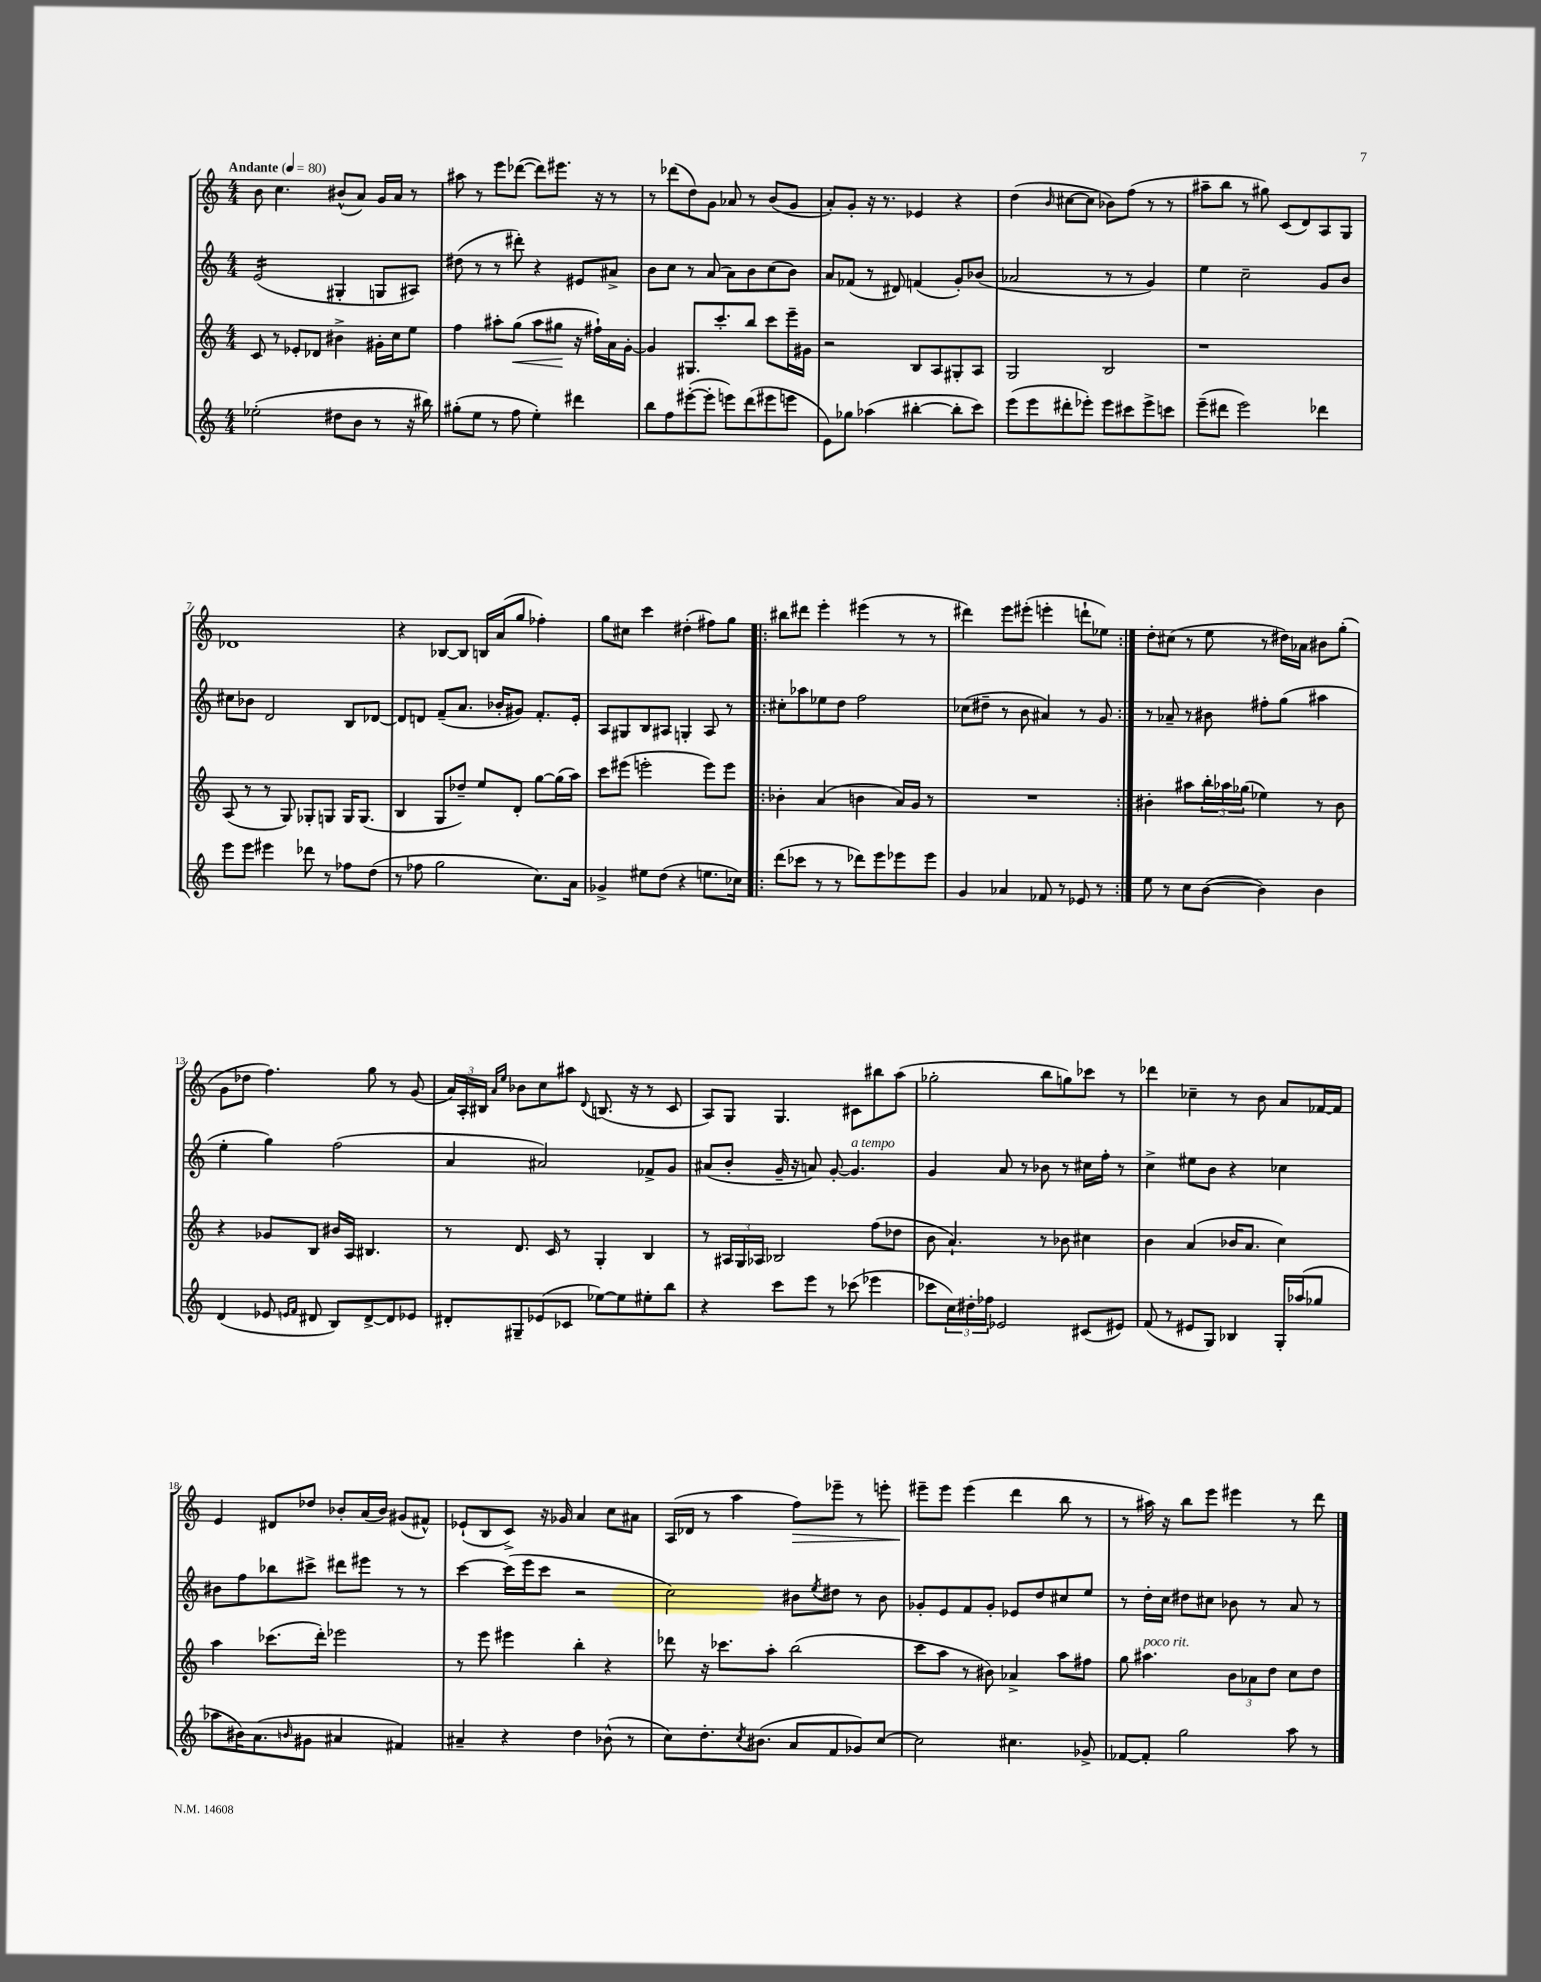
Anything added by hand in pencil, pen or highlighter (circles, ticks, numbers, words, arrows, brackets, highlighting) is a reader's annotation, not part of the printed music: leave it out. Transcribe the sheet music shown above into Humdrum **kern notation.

**kern	**kern	**kern	**kern
*staff4	*staff3	*staff2	*staff1
*clefG2	*clefG2	*clefG2	*clefG2
*k[]	*k[]	*k[]	*k[]
*M4/4	*M4/4	*M4/4	*M4/4
*MM80	*MM80	*MM80	*MM80
(2ee-'	8c	(2e	8b
.	8r	.	4.cc
.	8e-'	.	.
.	8d-	.	.
8dd#	4b#^	4G#'	(8b#^^
8b	.	.	8a)
8r	16g#'	8G	16g
.	16cc	.	16a
16r	8ee	8A#)	8r
16bb#)	.	.	.
=	=	=	=
(8gg#'	4ff	(8dd#	8aa#
8ee	.	8r	8r
8r	8aa#'	8r	8eee
8ff	(8gg	8ddd#')	([8ddd-
4ee')	8aa#	4r	8ddd-])
.	8gg#	.	8.eee#
4ddd#	16r	8e#	.
.	16ff#`)	.	16r
.	16a	8a#^	8r
.	[16g'	.	.
=	=	=	=
8bb	4g]	8b	8r
8ff	.	8cc	(8ddd-
([8eee#'	8.G#	8r	8dd)
8eee#']	.	(8a	8g
.	8.ccc'	.	.
8eee)	.	8a)	8a-
(8ddd	8bb	8b	8r
8eee#	8ccc	(8cc	(8b
8eee	16eee~	8b)	8g
.	16g#	.	.
=	=	=	=
8e)	2r	8a	8a')
8gg-	.	(8f-	8g'
(4aa-	.	8r	16r
.	.	.	8.r
.	.	8d#)	.
[4bb#'	8B	(4f	4e-
.	8A	.	.
8bb#']	8G#'	8g')	4r
8ccc)	8A	(8b-	.
=	=	=	=
(8eee	2G	2a-	(4dd
8eee	.	.	.
.	.	.	16qqb
8ddd#'	.	.	[8cc#
8eee-')	.	.	8cc#]
8eee-	2B	8r	8b-)
8ccc#	.	8r	(8ff
8eee-^	.	4g)	8r
8ccc	.	.	8r
=	=	=	=
(8eee~	1r	4ee	8aa#~
8ddd#	.	.	8bb
2eee)	.	2cc~	8r
.	.	.	8gg#)
.	.	.	(8c
.	.	.	8d)
4ddd-	.	8g	8A
.	.	8b	8G
=	=	=	=
8eee	(8A	8cc#	1d-
8eee	8r	8b-	.
4eee#	8r	2d	.
.	8G)	.	.
8ddd-	8G-'	.	.
8r	8G	.	.
8ff-	16G	8B	.
.	(8.G	.	.
(8dd	.	[8d-	.
=	=	=	=
8r	4B	8d-]	4r
8ff-	.	8d	.
2gg	8G	(8f~	[8B-
.	8dd-~)	8.a	8B-]
.	8ee	.	16B
.	.	16b-'	(16a
.	8d'	8g#)	8gg
8.cc)	[8gg	8.f'	4ff-')
.	(16gg]	.	.
16a	16aa)	16e'	.
=	=	=	=
4g-^	8ccc	8A	8gg
.	(8eee#	8G#	8cc#
8ee#	2eee'	8B	4ccc
(8dd	.	8A#	.
4r	.	4G'	(4dd#'
8.ee	8eee)	8A#	8ff#)
.	8eee	8r	8gg
16cc-)	.	.	.
=!|:	=!|:	=!|:	=!|:
(8ddd	4b-'	8cc#'	8bb#
8ccc-	.	8aa-	8ddd#
8r	(4a	8ee-	4eee'
8r	.	8dd	.
8ddd-)	4b	2ff	(4eee#
8eee	.	.	.
8eee-	16a)	.	8r
.	16g	.	.
8eee-	8r	.	8r
=	=	=	=
4g	1r	(8cc-	4ddd#)
.	.	8dd#~	.
4a-	.	8r	8eee
.	.	8b	(8eee#'
8f-	.	4a#)	4eee'
8r	.	.	.
8e-	.	8r	8ddd`
8r	.	8g	8ee-)
=:|!	=:|!	=:|!	=:|!
8ee	4b#'	8r	8dd'
8r	.	8a-~	(8cc#
8cc	8aa#	8r	8r
([8b	24bb'	8b#	8ee
.	24aa-	.	.
.	(24gg-	.	.
4b])	4ee-)	8ff#'	8r
.	.	(8gg	16dd#)
.	.	.	16a-
4b	8r	4aa#	8b#
.	8b#	.	(8gg'
=	=	=	=
(4d	4r	4ee'	8g
.	.	.	8dd-
8e-	8g-	4gg)	4.ff)
16qqe	.	.	.
16qqf	.	.	.
8d#	8B	.	.
8B)	16b#	(2ff	.
.	16A	.	.
[8d#^	4.B#	.	8gg
8d#]	.	.	8r
8e-	.	.	(8g
=	=	=	=
8d#'	8r	4a	24a)
.	.	.	24A'
.	.	.	24B#
.	.	.	16qqa
.	.	.	16qqee
8G#~	8.d	.	8b-
(8e-	.	2a#)	8cc
.	16c	.	.
8c-	8r	.	8aa#
.	.	.	8qqd
[8ee-)	4G'	.	(8.B
8ee-]	.	.	.
.	.	.	16r
8ee#'	4B	8f-^	8r
8bb	.	8g	8c
=	=	=	=
4r	8r	(8a#	8A)
.	24A#	8b'	8G
.	24G	.	.
.	24A-	.	.
8ccc	2B-	16g~	4.G
.	.	16r	.
8eee	.	8a)	.
8r	.	[8g'	.
(8ccc-	.	4.g]	8c#
4eee-	(8ff	.	8bb#
.	8dd-	.	(8aa
=	=	=	=
8ccc-	8b	4g	2gg-'
24cc)	4.a`)	.	.
24dd#'	.	.	.
24ff-	.	.	.
2e-	.	8a	.
.	.	8r	.
.	8r	8b-	8bb
.	8b-	8r	8gg)
(8c#	4cc#	16cc#	8ccc-
.	.	16ff'	.
8e#)	.	8r	8r
=	=	=	=
(8f	4b	4cc^	4ddd-
8r	.	.	.
8e#	(4a	8ee#	4cc-~
8G)	.	8b	.
4B-	16b-	4r	8r
.	8.a	.	.
.	.	.	8b
16G'	4cc)	4cc-	8a
(16aa-	.	.	.
8gg-	.	.	[16f-
.	.	.	16f-]
=	=	=	=
8aa-	4aa	8b#	4e
16b#)	.	8ff	.
(8.a	.	.	.
.	(8.ccc-	8bb-	8d#
16qqb	.	.	.
8g#	.	8ccc#^	8dd-
.	16ddd')	.	.
4a#	2eee-	8ddd#	8b-'
.	.	8eee#	(16a
.	.	.	16b-)
4f#)	.	8r	(8g#
.	.	8r	8f#^^)
=	=	=	=
4a#~	8r	[4ccc	(8e-`
.	8eee	.	8B
4r	4eee#	(16ccc]	8c^)
.	.	16eee	.
.	.	8ccc	16r
.	.	.	16g-
4dd	4bb'	2r	4a
(8b-^^	4r	.	8cc
8r	.	.	8a#
=	=	=	=
8cc)	8ddd-	2cc)	(16A
.	.	.	16d-
8.dd'	16r	.	8r
.	8.ccc-	.	.
.	.	.	4aa
8qcc	.	.	.
(8.b#	.	.	.
.	8aa'	.	.
8a	(2bb	8b#	8ff)
.	.	8qee	.
8f	.	8dd#	8eee-~
8g-)	.	8r	8r
[8cc	.	8b#	8eee'
=	=	=	=
2cc]	8ccc	8g-'	8eee#~
.	8aa	8e	8eee#
.	8r	8f	(4eee#
.	8b#)	8g-'	.
4.cc#	4a-^	8e-	4ddd
.	.	8dd	.
.	8aa	8cc#	8bb
8g-^	8ff#	8ee	8r
=	=	=	=
[8f-	8gg	8r	8r
8f-']	4.aa#	16dd'	16aa#)
.	.	16cc	16r
2gg	.	8dd#	8bb
.	.	8cc#	8eee
.	12b	8b-	4eee#
.	12a-	.	.
.	.	8r	.
.	12dd	.	.
8aa	8cc	8a	8r
8r	8dd	8r	8ddd
==	==	==	==
*-	*-	*-	*-
